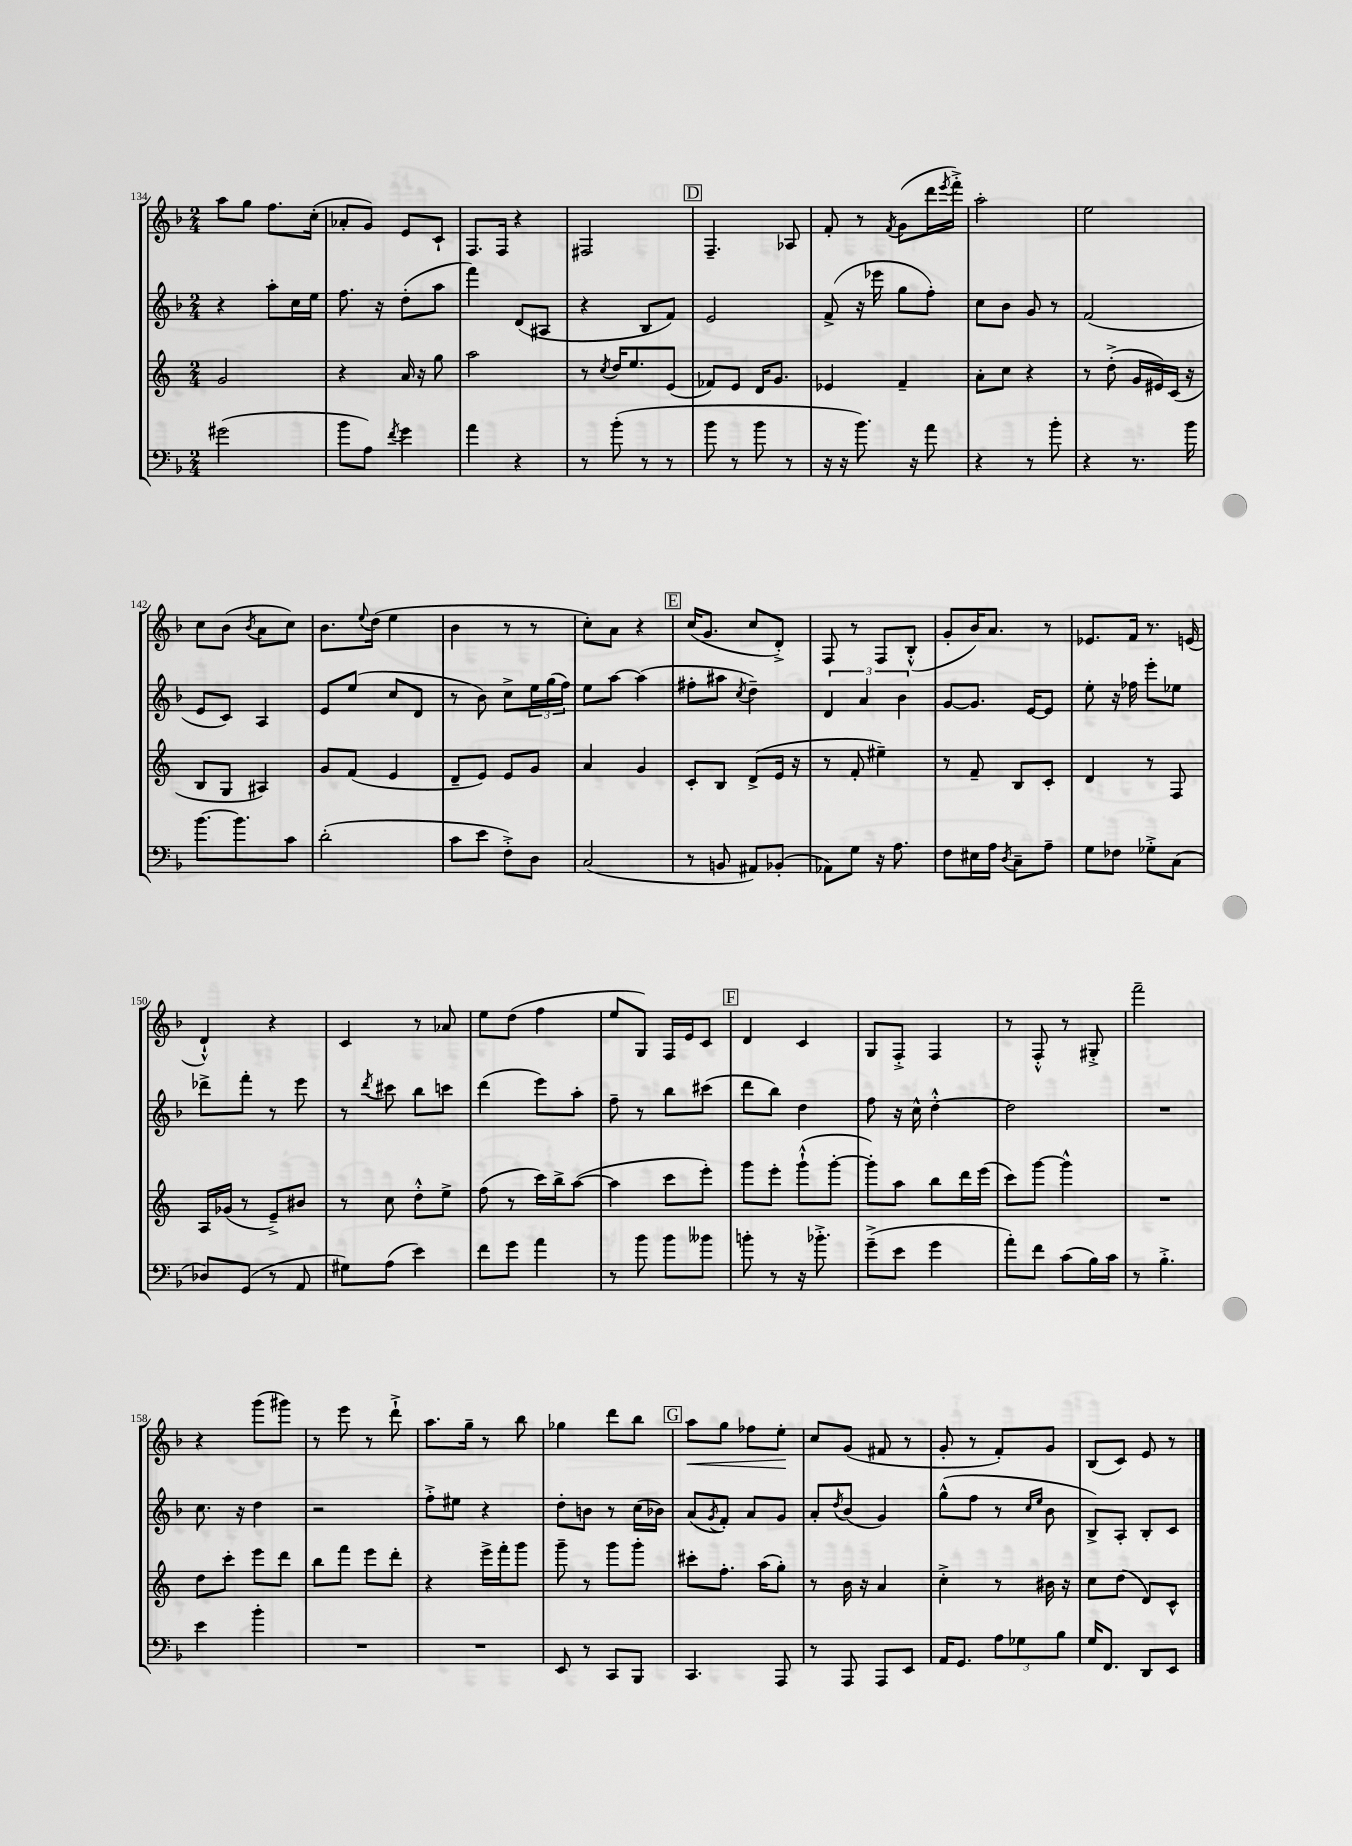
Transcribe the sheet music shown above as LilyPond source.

<<
\new StaffGroup <<
\new Staff = "s0" {
    \clef treble \key f \major \numericTimeSignature \time 2/4
    a''8 g''8 f''8. c''16-.( |
    aes'8-. g'8) e'8 c'8-! |
    f8. f16 r4 |
    fis2 |
    \mark \markup { \box "D" } f4.-- aes8 |
    f'8-. r8 \acciaccatura { f'8 } g'8( d'''16 \acciaccatura { e'''8 } f'''16-.->) |
    a''2-. |
    e''2 |
    c''8 bes'8( \acciaccatura { bes'8 } a'8 c''8) |
    bes'8. \appoggiatura { e''8 } d''16( e''4 |
    bes'4 r8 r8 |
    c''8-.) a'8 r4 |
    \mark \markup { \box "E" } c''16( g'8. c''8 d'8-.->) |
    f8 r8 f8 bes8-.-^( |
    g'8-. bes'16) a'8. r8 |
    ees'8. f'16 r8. e'16( |
    d'4-!-^) r4 |
    c'4 r8 aes'8 |
    e''8 d''8( f''4 |
    e''8 g8) f16 e'16 c'8 |
    \mark \markup { \box "F" } d'4 c'4 |
    g8 f8-.-> f4 |
    r8 f8-.-^ r8 gis8-.-> |
    f'''2-- |
    r4 g'''8( gis'''8) |
    r8 e'''8 r8 d'''8-!-> |
    a''8. g''16-- r8 bes''8 |
    ges''4 d'''8 bes''8 |
    \mark \markup { \box "G" } a''8\< g''8 fes''8 e''8-.\! |
    c''8 g'8( fis'8 r8 |
    g'8-. r8 f'8-.) g'8 |
    bes8( c'8) e'8 r8 \bar "|." |
}
\new Staff = "s1" {
    \clef treble \key f \major \numericTimeSignature \time 2/4
    r4 a''8-. c''16 e''16 |
    f''8. r16 d''8-.( a''8 |
    f'''4) d'8( ais8 |
    r4 bes8 f'8) |
    \mark \markup { \box "D" } e'2 |
    f'8->( r16 ees'''16 g''8 f''8-.) |
    c''8 bes'8 g'8 r8 |
    f'2( |
    e'8 c'8) a4 |
    e'8 e''8( c''8 d'8 |
    r8 bes'8) c''8-> \tuplet 3/2 { e''16 g''16( f''16) } |
    e''8 a''8~ a''4( |
    \mark \markup { \box "E" } fis''8-. ais''8 \acciaccatura { c''8 } d''4--) |
    \tuplet 3/2 { d'4 a'4 bes'4 } |
    g'8~ g'8. e'16~ e'8 |
    e''8-. r16 fes''16 e'''8-. ees''8 |
    des'''8-> f'''8-. r8 e'''8 |
    r8 \acciaccatura { d'''8 } cis'''8 bes''8 c'''8 |
    d'''4( e'''8) a''8-. |
    f''8-- r8 bes''8 cis'''8( |
    \mark \markup { \box "F" } d'''8 bes''8) d''4 |
    f''8 r16 c''16-^ d''4~-.-^ |
    d''2 |
    R2 |
    c''8. r16 d''4 |
    r2 |
    f''8-.-> eis''8 r4 |
    d''8-. b'8 r8 c''16( bes'16) |
    \mark \markup { \box "G" } a'8( \acciaccatura { g'8 } f'8-.) a'8 g'8 |
    a'8-. \acciaccatura { d''8 } bes'8( g'4) |
    g''8-^( f''8 r8 \grace { c''16 e''16 } bes'8 |
    bes8->) a8-. bes8-. c'8 \bar "|." |
}
\new Staff = "s2" {
    \clef treble \key c \major \numericTimeSignature \time 2/4
    g'2 |
    r4 a'16 r16 g''8 |
    a''2 |
    r8 \acciaccatura { c''8 } d''16 e''8. e'8( |
    \mark \markup { \box "D" } fes'8) e'8 d'16 g'8. |
    ees'4 f'4-- |
    a'8-. c''8 r4 |
    r8 d''8-.->( g'16 eis'16) c'16( r16 |
    b8 g8 ais4) |
    g'8 f'8( e'4 |
    d'8-- e'8) e'8 g'8 |
    a'4 g'4 |
    \mark \markup { \box "E" } c'8-. b8 d'8->( e'16 r16 |
    r8 f'8-. eis''4--) |
    r8 f'8-- b8 c'8-. |
    d'4 r8 f8 |
    a16 ges'16( r8 e'8--->) bis'8 |
    r8 c''8 d''8-.-^ e''8-> |
    f''8( r8 c'''16) b''16-> a''8~( |
    a''4 c'''8 e'''8-.) |
    \mark \markup { \box "F" } g'''8 e'''8-. g'''8-!-^( g'''8~-. |
    g'''8-.) a''8 b''8 d'''16 e'''16( |
    c'''8) g'''8~ g'''4-^ |
    R2 |
    d''8 c'''8-. e'''8 d'''8 |
    b''8 f'''8 e'''8 d'''8-. |
    r4 e'''16-> f'''16-. g'''8 |
    g'''8-- r8 g'''8 g'''8-. |
    \mark \markup { \box "G" } cis'''8-. f''8.-. a''16( g''8-.) |
    r8 b'16 r16 a'4 |
    c''4-.-> r8 bis'16 r16 |
    c''8 d''8( d'8) c'8-^ \bar "|." |
}
\new Staff = "s3" {
    \clef bass \key f \major \numericTimeSignature \time 2/4
    gis'2( |
    bes'8 a8) \acciaccatura { f'8 } g'4 |
    a'4 r4 |
    r8 bes'8-.( r8 r8 |
    \mark \markup { \box "D" } bes'8 r8 bes'8 r8 |
    r16 r16 bes'8.) r16 a'8 |
    r4 r8 bes'8-. |
    r4 r8. bes'16 |
    bes'8.~ bes'8. c'8 |
    d'2-.( |
    c'8 e'8 f8-.->) d8 |
    c2( |
    \mark \markup { \box "E" } r8 b,8 ais,8) bes,8-.( |
    aes,8) g8 r16 a8. |
    f8 eis16 a16 \acciaccatura { d8 } c8-- a8-- |
    g8 fes8 ges8-.-> c8( |
    des8) g,8( r8 a,8 |
    gis8) a8( e'4) |
    f'8 g'8 a'4 |
    r8 bes'8 bes'8 beses'8 |
    \mark \markup { \box "F" } b'8-. r8 r16 bes'8.-.-> |
    g'8--->( e'8 g'4 |
    a'8-.) f'8 c'8( bes16) c'16 |
    r8 bes4.-.-> |
    e'4 bes'4-. |
    R2 |
    R2 |
    e,8 r8 c,8 bes,,8 |
    \mark \markup { \box "G" } c,4. a,,8 |
    r8 a,,8 a,,8 e,8 |
    a,16 g,8. \tuplet 3/2 { a8 ges8 bes8 } |
    g16 f,8. d,8 e,8 \bar "|." |
}
>>
>>
\layout { \context { \Score currentBarNumber = #134 } }
